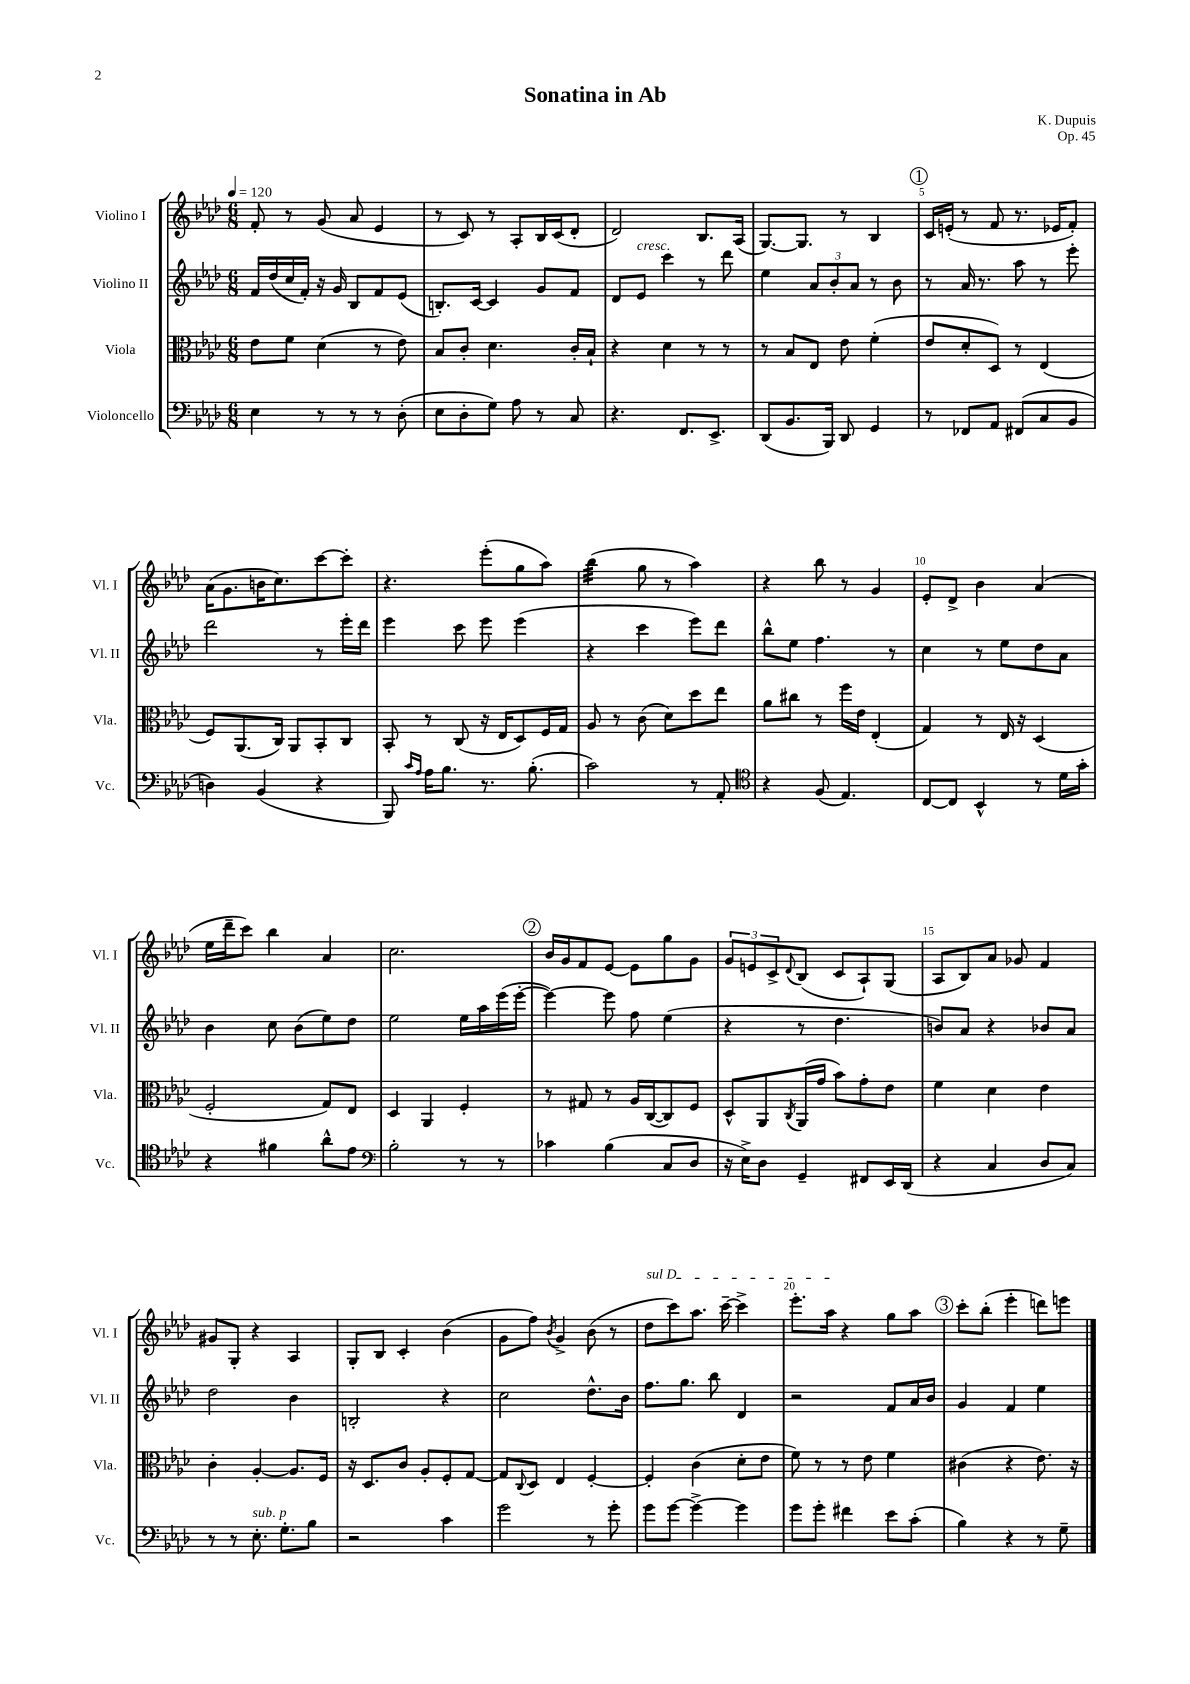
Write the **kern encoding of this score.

**kern	**kern	**kern	**kern
*staff4	*staff3	*staff2	*staff1
*clefF4	*clefC3	*clefG2	*clefG2
*k[b-e-a-d-]	*k[b-e-a-d-]	*k[b-e-a-d-]	*k[b-e-a-d-]
*M6/8	*M6/8	*M6/8	*M6/8
*MM120	*MM120	*MM120	*MM120
4E-\	8e-\L	16f/LL	8f'/
.	.	(16dd-/	.
.	8f\J	16cc/	8r
.	.	16f'/JJ)	.
8r	(4d-\	16r	(8g/
.	.	16g/	.
8r	.	8B-/L	8a-/
8r	8r	8f/	4e-/
(8D-'\	8e-\)	(8e-/J	.
=	=	=	=
8E-\L	8B-/L	8.B'/L)	8r
8D-'\	8c'/J	.	8c/)
.	.	[16c/Jk	.
8G\J)	4.d-\	4c/]	8r
8A-\	.	.	8A-'/L
8r	.	8g/L	16B-/L
.	.	.	(16c/J
8C/	16c'/LL	8f/J	8d-'/J
.	16B-`/JJ	.	.
=	=	=	=
4.r	4r	8d-/L	2d-/)
.	.	8e-/J	.
.	4d-\	4ccc\	.
8.FF/L	.	.	.
.	8r	8r	8.B-/L
8.EE-^/J	.	.	.
.	8r	8ddd-\	.
.	.	.	(16A-/Jk
=	=	=	=
(8DD-/L	8r	4ee-\	[8.G/L)
8.BB-/	8B-/L	.	.
.	.	.	8.G/]J
.	8E-/J	12a-/L	.
16BBB-/Jk)	.	.	.
.	.	12b-'/	.
8DD-/	8e-\	.	8r
.	.	12a-/J	.
4GG/	(4f'\	8r	4B-/
.	.	8b-\	.
=	=	=	=
8r	8e-/L	8r	16c/LL
.	.	.	(16e'/JJ
8FF-/L	8d-'/	16a-/	8r
.	.	8.r	.
8AA-/J	8D-/J)	.	8f/
(8FF#/L	8r	8aa-\	8.r
8C/	(4E-/	8r	.
.	.	.	16e-/LK
8BB-/J	.	8eee-'\	8f'/J)
=	=	=	=
4D\)	8F/L)	2ddd-\	(16a-\LK
.	.	.	8.g\
.	(8.AA-/	.	.
(4BB-/	.	.	16b\K
.	16C/Jk)	.	8.cc\)
.	8AA-/L	.	.
4r	8BB-'/	8r	[8ccc\
.	8C/J	16eee-'\LL	8ccc'\]J
.	.	16ddd-\JJ	.
=	=	=	=
8BBB-/)	8BB-'/	4eee-\	4.r
16qqc/LL	.	.	.
16qqA-/JJ	.	.	.
16A-\LK	8r	.	.
8.B-\J	.	.	.
.	(8C/	8ccc\	.
8.r	16r	8eee-\	(8eee-'\L
.	16E-/LK	.	.
.	8D-/)	(4eee-\	8gg\
(8.B-'\	.	.	.
.	16F/L	.	8aa-\J)
.	16G/JJ	.	.
=	=	=	=
2c\)	8A-/	4r	(4bb-\
.	8r	.	.
.	(8c\	4ccc\	8gg\
.	8d-\L)	.	8r
8r	8dd-\	8eee-\L)	4aa-\)
8AA-'/	8ee-\J	8ddd-\J	.
=	=	=	=
*clefC4	*	*	*
4r	8a-\L	8bb-^^\L	4r
.	8cc#\J	8ee-\J	.
(8F/	8r	4.ff\	8bb-\
4.E-/)	16ff\LL	.	8r
.	16e-\JJ	.	.
.	(4E-'/	.	4g/
.	.	8r	.
=	=	=	=
[8C/L	4G/)	4cc\	8e-'/L
8C/]J	.	.	8d-^/J
4BB-^^/	8r	8r	4b-\
.	16E-/	8ee-\L	.
.	16r	.	.
8r	(4D-/	8dd-\	(4a-/
16d-\LL	.	8a-\J	.
16g'\JJ	.	.	.
=	=	=	=
4r	2F'/	4b-\	16ee-\LL
.	.	.	16ddd-~\J
.	.	.	8ccc\J)
4f#\	.	8cc\	4bb-\
.	.	(8b-\L	.
8a-^^\L	8G/L)	8ee-\)	4a-/
8e-\J	8E-/J	8dd-\J	.
=	=	=	=
*clefF4	*	*	*
2B-'\	4D-/	2ee-\	2.cc\
.	4AA-/	.	.
8r	4F'/	16ee-\LL	.
.	.	16aa-\	.
8r	.	(16eee-\	.
.	.	[16eee-'\JJ	.
=	=	=	=
4c-\	8r	4eee-\_)	16b-/LL
.	.	.	16g/J
.	8G#/	.	8f/
(4B-\	8r	8eee-\]	[8e-/J
.	16A-/LL	8ff\	8e-\]L
.	([16C/J	.	.
8C/L	8C/])	(4ee-\	8gg\
8D-/J	8F/J	.	8g\J
=	=	=	=
16r	8D-^^/L	4r	12g/L
16E-^\LK)	.	.	.
.	.	.	12e/
8D-\J	8AA-/	.	.
.	.	.	12c^/
.	8qC/	.	8qqd-/
4GG~/	(16AA-/L	8r	(8B-/J
.	16g/JJ	.	.
.	8b-\L)	4.dd-\	8c/L
8FF#/L	8g'\	.	8A-`/)
16EE-/L	8e-\J	.	(8G/J
(16DD-/JJ	.	.	.
=	=	=	=
4r	4f\	8b/L)	8A-/L
.	.	8a-/J	8B-/)
4C/	4d-\	4r	8a-/J
.	.	.	8g-/
8D-/L	4e-\	8b-/L	4f/
8C/J)	.	8a-/J	.
=	=	=	=
8r	4c'\	2dd-\	8g#/L
8r	.	.	8G'/J
8.E-'\	[4A-'/	.	4r
8.G'\L	.	.	.
.	8.A-/]L	4b-\	4A-/
8B-\J	.	.	.
.	16F/Jk	.	.
=	=	=	=
2r	16r	2B'/	8G'/L
.	8.D-/L	.	.
.	.	.	8B-/J
.	8c/J	.	4c'/
.	8A-'/L	.	.
4c\	8F'/	4r	(4b-\
.	[8G/J	.	.
=	=	=	=
2g\	8G/]L	2cc\	8g\L
.	8qqC/	.	.
.	8D-/J	.	8ff\J)
.	.	.	8qb-/
.	4E-/	.	4g^/
8r	[4F'/	8.dd-^^\L	(8b-\
8g'\	.	.	8r
.	.	16b-\Jk	.
=	=	=	=
8g\L	4F'/]	8.ff\L	8dd-\L
[8g\J	.	.	8ccc\)
.	.	8.gg\J	.
4g^\_	(4c\	.	8.aa-\J
.	.	8bb-\	.
.	.	.	[16ccc~\
4g\]	8d-'\L	4d-/	4ccc^\]
.	8e-\J	.	.
=	=	=	=
8g\L	8f\)	2r	8.eee-'\L
8g'\J	8r	.	.
.	.	.	16aa-\Jk
4f#\	8r	.	4r
.	8e-\	.	.
8e-\L	4f\	8f/L	8gg\L
(8c'\J	.	16a-/L	8aa-\J
.	.	16b-/JJ	.
=	=	=	=
4B-\)	(4c#\	4g/	8ccc'\L
.	.	.	(8bb-'\J
4r	4r	4f/	4eee-'\
8r	8.e-\)	4ee-\	8ddd\L)
8G~\	.	.	8eee\J
.	16r	.	.
==	==	==	==
*-	*-	*-	*-
